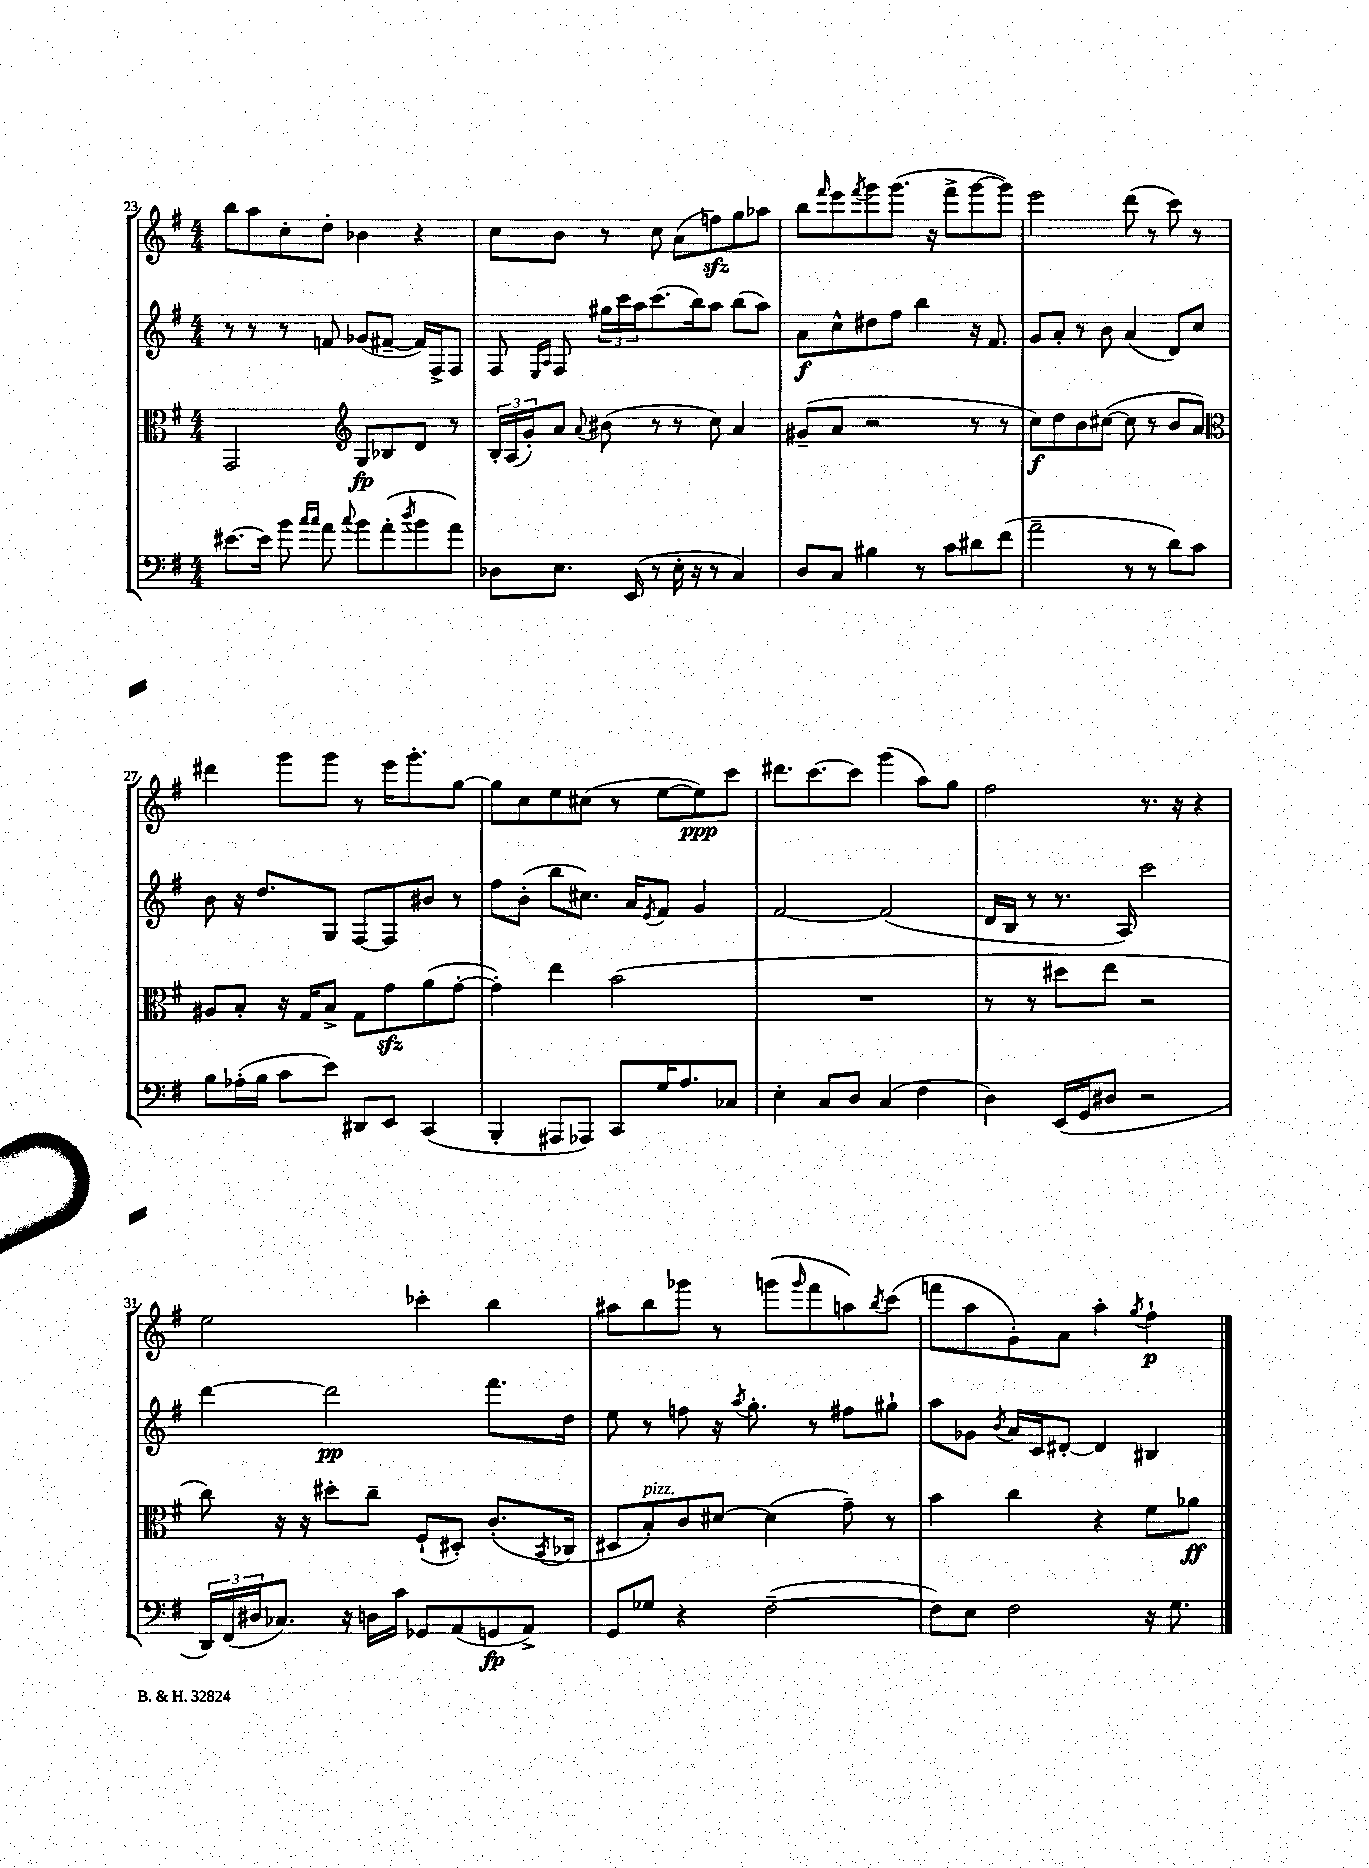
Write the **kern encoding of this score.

**kern	**dynam	**kern	**dynam	**kern	**dynam	**kern	**dynam
*part4	*part4	*part3	*part3	*part2	*part2	*part1	*part1
*staff4	*staff4	*staff3	*staff3	*staff2	*staff2	*staff1	*staff1
*clefF4	*	*clefC3	*	*clefG2	*	*clefG2	*
*k[f#]	*	*k[f#]	*	*k[f#]	*	*k[f#]	*
*M4/4	*	*M4/4	*	*M4/4	*	*M4/4	*
=23	=23	=23	=23	=23	=23	=23	=23
[8.e#X\L	.	2GG/	.	8r	.	8bb\L	.
.	.	.	.	8r	.	8aa\	.
16e#\Jk]	.	.	.	.	.	.	.
8b\	.	.	.	8r	.	8cc'\	.
16qqcc/LL	.	.	.	.	.	.	.
16qqcc/JJ	.	.	.	.	.	.	.
8a\	.	.	.	8fn/	.	8dd'\J	.
8qqcc/	.	.	.	.	.	.	.
*	*	*clefG2	*	*	*	*	*
8b\L	.	8G/L	fp	(8g-X/L	.	4b-X\	.
(8a'\	.	8B-X/	.	[8f#X~/J	.	.	.
8qdd/	.	.	.	.	.	.	.
8b\	.	8d/J	.	16f#/LL])	.	4r	.
.	.	.	.	16F#^/J	.	.	.
8a\J)	.	8r	.	8F#/J	.	.	.
=24	=24	=24	=24	=24	=24	=24	=24
8D-X\L	.	24B'/LL	.	8F#/	.	8cc\L	.
.	.	(24A/	.	.	.	.	.
.	.	24g'/J)	.	.	.	.	.
.	.	.	.	16qqE/LL	.	.	.
.	.	.	.	16qqA/JJ	.	.	.
8.E\J	.	8a/J	.	8F#/	.	8b\J	.
.	.	8qqa/	.	.	.	.	.
.	.	(8b#X\	.	24gg#X\LL	.	8r	.
.	.	.	.	24ccc\	.	.	.
(16EE/	.	.	.	.	.	.	.
.	.	.	.	24aa\J	.	.	.
8r	.	8r	.	(8.ccc\	.	8cc\	.
16E'\	.	8r	.	.	.	(8a\L	.
16r	.	.	.	16bb\k)	.	.	.
8r	.	8cc\)	.	8aa\J	.	8ffnzz\)	.
4C/)	.	4a/	.	(8bb\L	.	8gg\	.
.	.	.	.	8aa\J)	.	8aa-X\J	.
=25	=25	=25	=25	=25	=25	=25	=25
8D/L	.	(8g#X~/L	.	8a\L	f	8bb\L	.
.	.	.	.	.	.	16qqfff#/	.
8C/J	.	8a/J	.	8cc^^\	.	8eee\	.
.	.	.	.	.	.	8qfff#/	.
4B#X\	.	2r	.	8dd#X\	.	8ggg\	.
.	.	.	.	8ff#\J	.	(8.ggg\J	.
8r	.	.	.	4bb\	.	.	.
.	.	.	.	.	.	16r	.
8c\L	.	.	.	.	.	8fff#^\L	.
8d#X\	.	8r	.	16r	.	[8ggg\	.
.	.	.	.	8.f#/	.	.	.
(8f#\J	.	8r	.	.	.	8ggg\J])	.
=26	=26	=26	=26	=26	=26	=26	=26
2a~\	.	8cc\L)	f	8g/L	.	2eee\	.
.	.	8dd\	.	8a'/J	.	.	.
.	.	8b\	.	8r	.	.	.
.	.	([8cc#X\J	.	8b\	.	.	.
8r	.	8cc#\]	.	(4a/	.	(8ddd\	.
8r	.	8r	.	.	.	8r	.
8d\L)	.	8b/L	.	8d/L)	.	8ccc\)	.
8c\J	.	8a/J)	.	8cc/J	.	8r	.
!!LO:LB:g=z
=27	=27	=27	=27	=27	=27	=27	=27
*	*	*clefC3	*	*	*	*	*
8B\L	.	8A#X/L	.	8b\	.	4ddd#X\	.
(16A-X'\L	.	8B'/J	.	16r	.	.	.
16B\JJ	.	.	.	8.dd/L	.	.	.
8c\L	.	16r	.	.	.	8ggg\L	.
.	.	16G/KL	.	.	.	.	.
8e\J)	.	8B^/J	.	8G/J	.	8ggg\J	.
8DD#X/L	.	8G\L	.	[8F#/L	.	8r	.
8EE/J	.	8gzz\	.	8F#/]	.	16eee\KL	.
.	.	.	.	.	.	8.ggg'\	.
(4CC/	.	(8a\	.	8b#X/J	.	.	.
.	.	[8g'\J	.	8r	.	[8gg\J	.
=28	=28	=28	=28	=28	=28	=28	=28
4BBB'/	.	4g'\])	.	8ff#\L	.	8gg\L]	.
.	.	.	.	(8b'\J	.	8cc\	.
8AAA#X/L	.	4ee\	.	8bb\L	.	8ee\	.
8AAA-X/J)	.	.	.	8.cc#X\J)	.	(8cc#X\J	.
8CC/L	.	(2b\	.	.	.	8r	.
.	.	.	.	16a/KL	.	.	.
.	.	.	.	8qe/	.	.	.
16G/K	.	.	.	8f#/J	.	[8ee\L	.
8.A/	.	.	.	.	.	.	.
.	.	.	.	4g/	.	8ee\])	ppp
8C-X/J	.	.	.	.	.	8ccc\J	.
=29	=29	=29	=29	=29	=29	=29	=29
4E'\	.	1r	.	[2f#/	.	8.ddd#X\L	.
.	.	.	.	.	.	[8.ccc\	.
8C/L	.	.	.	.	.	.	.
8D/J	.	.	.	.	.	8ccc\J]	.
(4C/	.	.	.	(2f#/]	.	(4ggg\	.
4F#\	.	.	.	.	.	8aa\L)	.
.	.	.	.	.	.	8gg\J	.
=30	=30	=30	=30	=30	=30	=30	=30
4D\)	.	8r	.	16d/LL	.	2ff#\	.
.	.	.	.	16B/JJ	.	.	.
.	.	8r	.	8r	.	.	.
(16EE/LL	.	8dd#X\L	.	8.r	.	.	.
16GG/J	.	.	.	.	.	.	.
8D#X/J	.	8ee\J	.	.	.	.	.
.	.	.	.	16A/)	.	.	.
2r	.	2r	.	2ccc\	.	8.r	.
.	.	.	.	.	.	16r	.
.	.	.	.	.	.	4r	.
!!LO:LB:g=z
=31	=31	=31	=31	=31	=31	=31	=31
24DD/LL)	.	8cc\)	.	[4ddd\	.	2ee\	.
(24FF#/	.	.	.	.	.	.	.
24D#X/J	.	.	.	.	.	.	.
8.C-X/J)	.	16r	.	.	.	.	.
.	.	16r	.	.	.	.	.
.	.	8dd#X'\L	.	2ddd\]	pp	.	.
16r	.	.	.	.	.	.	.
16Dn\LL	.	8cc~\J	.	.	.	.	.
16c\JJ	.	.	.	.	.	.	.
8GG-X/L	.	(8F#`/L	.	.	.	4ccc-X'\	.
(8AA/	.	8D#X'/J)	.	.	.	.	.
8GGn/	fp	(8.c'/L	.	8.fff#\L	.	4bb\	.
8AA^/J)	.	.	.	.	.	.	.
.	.	8qBB/	.	.	.	.	.
.	.	16C-X/Jk	.	16dd\Jk	.	.	.
=32	=32	=32	=32	=32	=32	=32	=32
8GG/L	.	8D#X/L	.	8ee\	.	8aa#X\L	.
!	!	!LO:TX:a:i:t=pizz.	!	!	!	!	!
8G-X/J	.	8B'/)	.	8r	.	8bb\	.
4r	.	8c/	.	8ffn\	.	8ggg-X\J	.
.	.	[8d#X/J	.	16r	.	8r	.
.	.	.	.	8qaa/	.	.	.
.	.	.	.	8.gg'\	.	.	.
([2F#~\	.	(4d#\]	.	.	.	(8gggn\L	.
.	.	.	.	.	.	16qqggg/	.
.	.	.	.	8r	.	8fff#\	.
.	.	8g~\)	.	8ff#X\L	.	8aan\)	.
.	.	.	.	.	.	8qbb/	.
.	.	8r	.	8gg#X`\J	.	(8ccc\J	.
=33	=33	=33	=33	=33	=33	=33	=33
8F#\L])	.	4b\	.	8aa\L	.	8fffn\L	.
8E\J	.	.	.	8g-X\J	.	8aa\	.
.	.	.	.	8qb/	.	.	.
2F#\	.	4cc\	.	16a/LL	.	8g'\)	.
.	.	.	.	16c/J	.	.	.
.	.	.	.	[8d#X'/J	.	8a\J	.
.	.	4r	.	4d#/]	.	4aa'\	.
.	.	.	.	.	.	8qgg/	.
16r	.	8f#\L	.	4B#X/	.	4ff#`\	p
8.G\	.	.	.	.	.	.	.
.	.	8a-X\J	ff	.	.	.	.
==	==	==	==	==	==	==	==
*-	*-	*-	*-	*-	*-	*-	*-
